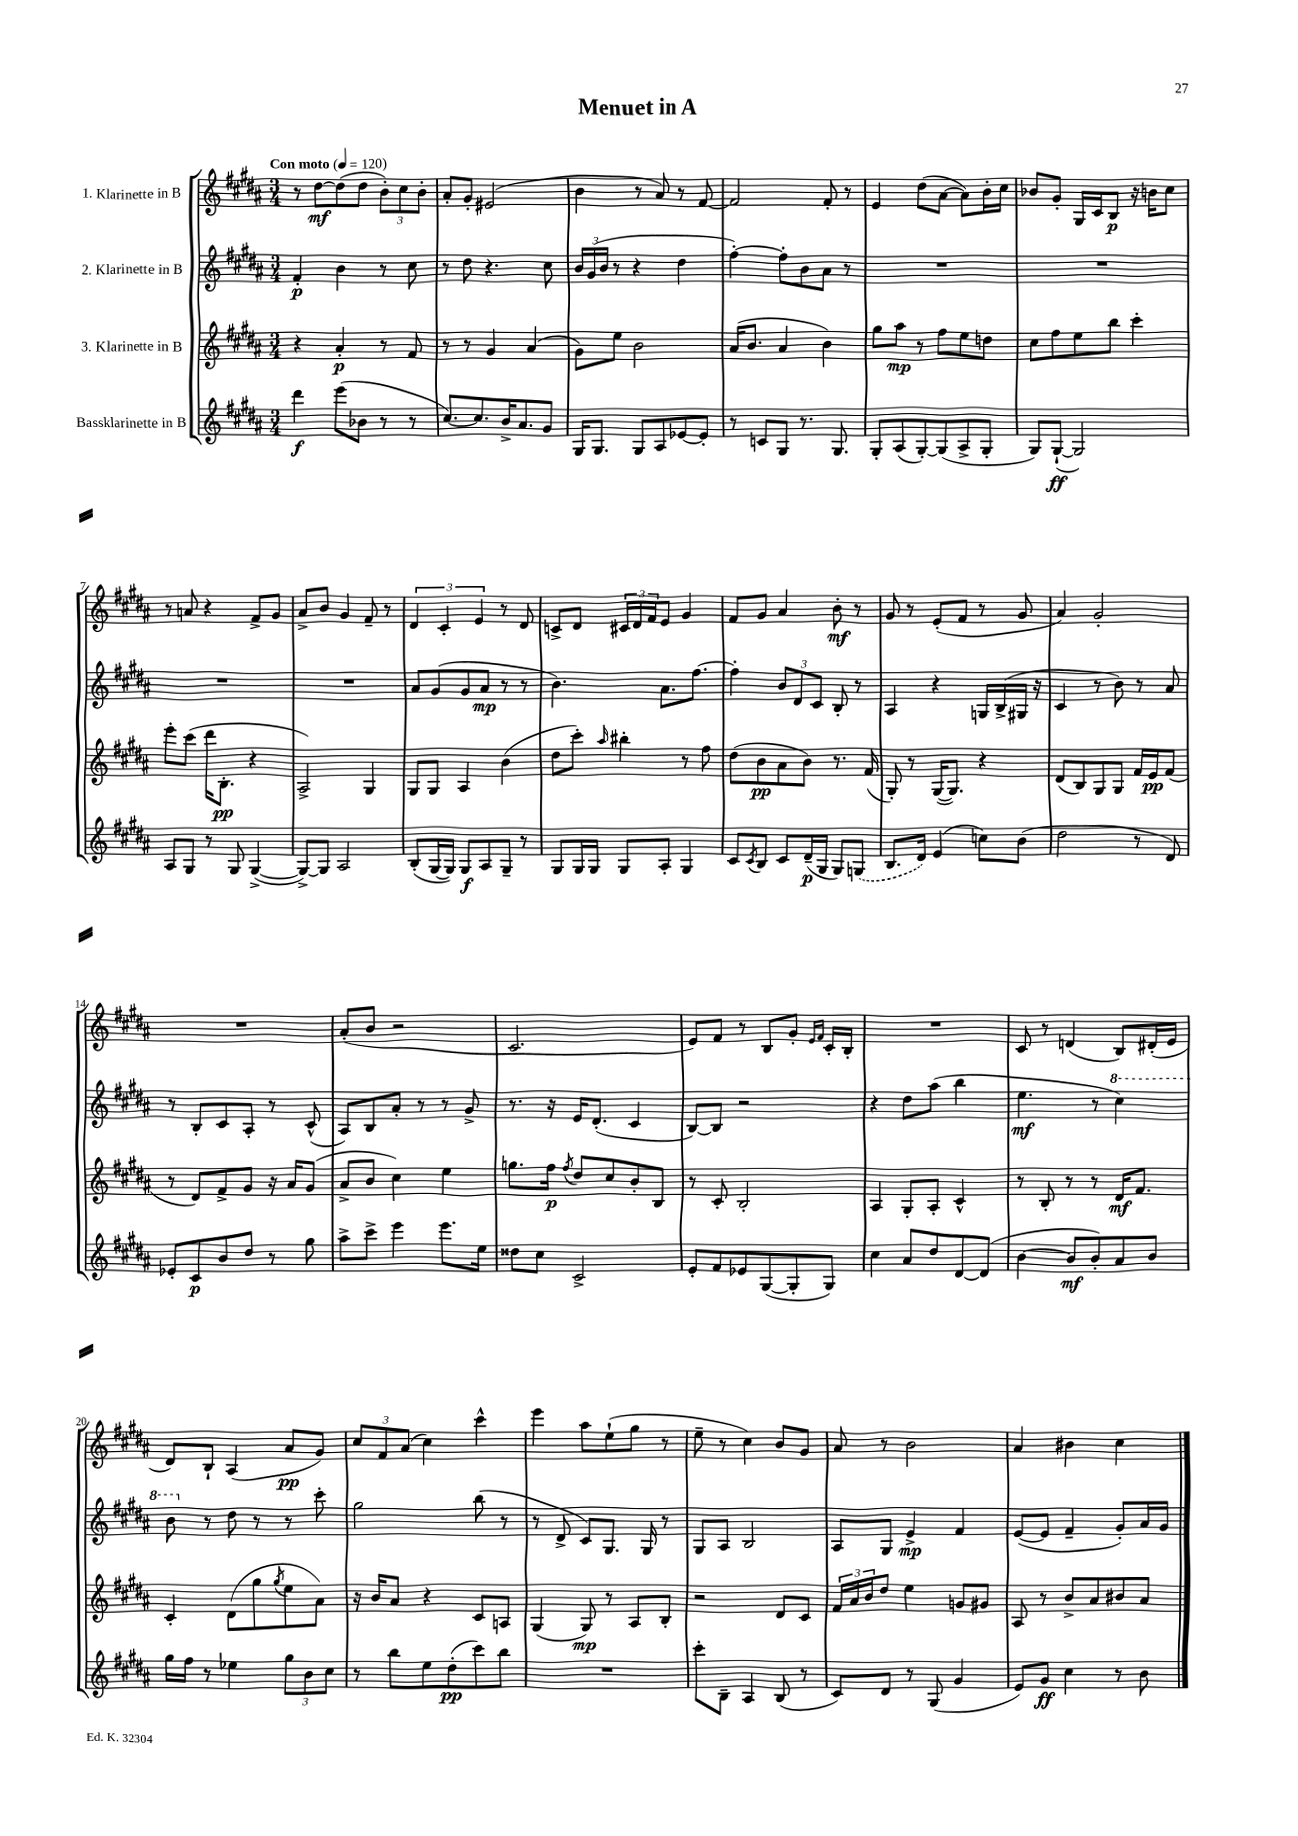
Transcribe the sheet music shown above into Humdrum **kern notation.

**kern	**kern	**kern	**kern
*staff4	*staff3	*staff2	*staff1
*clefG2	*clefG2	*clefG2	*clefG2
*k[f#c#g#d#a#]	*k[f#c#g#d#a#]	*k[f#c#g#d#a#]	*k[f#c#g#d#a#]
*M3/4	*M3/4	*M3/4	*M3/4
*MM120	*MM120	*MM120	*MM120
4ddd#\	4r	4f#'/	8r
.	.	.	[8dd#\L
(8eee\L	4a#'/	4b\	(8dd#\]
8b-\J	.	.	8dd#\J
8r	8r	8r	12b'\L)
.	.	.	12cc#\
8r	8f#/	8cc#\	.
.	.	.	12b'\J
=	=	=	=
[8.cc#/L)	8r	8r	8a#'/L
.	8r	8dd#\	8g#'/J
8.cc#/]	.	.	.
.	4g#/	4.r	(2e#/
16b^/K	.	.	.
8.a#/	.	.	.
.	(4a#/	.	.
8g#/J	.	8cc#\	.
=	=	=	=
16G#/LK	8g#\L)	24b/LL	4b\
.	.	(24g#/	.
8.G#/J	.	.	.
.	.	24b/JJ	.
.	8ee\J	8r	.
8G#/L	2b\	4r	8r
8A#/	.	.	8a#/)
[8e-/	.	4dd#\	8r
8e-'/]J	.	.	[8f#/
=	=	=	=
8r	(16a#/LK	[4ff#'\)	2f#/]
.	8.b/J	.	.
8c/L	.	.	.
8G#/J	4a#/	8ff#'\]L	.
8.r	.	8b\	.
.	4b\)	8a#\J	8f#'/
8.G#/	.	.	.
.	.	8r	8r
=	=	=	=
8G#'/L	8gg#\L	2.r	4e/
(8A#/	8aa#\J	.	.
[8G#'/)	8r	.	(8dd#\L
(8G#/]	8ff#\L	.	[8a#\J
8A#^/	8ee\	.	8a#\]L)
8G#'/J	8dd\J	.	16b'\L
.	.	.	16cc#\JJ
=	=	=	=
8G#/L)	8cc#\L	2.r	8b-/L
([8G#`/J	8ff#\	.	8g#'/J
2G#/])	8ee\	.	16G#/LL
.	.	.	16c#/J
.	8bb\J	.	8B/J
.	4ccc#'\	.	16r
.	.	.	16b\LK
.	.	.	8cc#\J
=	=	=	=
8A#/L	8eee'\L	2.r	8r
8G#/J	(8ccc#\J	.	8a/
8r	16ddd#\LK	.	4r
.	8.B'\J	.	.
8G#/	.	.	.
([4G#^/	4r	.	8f#^/L
.	.	.	8g#/J
=	=	=	=
8G#^/_L)	2A#^/)	2.r	8a#^/L
8G#/]J	.	.	8b/J
2A#/	.	.	4g#/
.	4G#/	.	8f#~/
.	.	.	8r
=	=	=	=
(8B'/L	8G#/L	8a#/L	6d#/
[16G#/L	8G#/J	(8g#/	.
.	.	.	6c#'/
16G#/]JJ)	.	.	.
8G#/L	4A#/	8g#/	.
.	.	.	6e/
8A#/	.	8a#/J	.
8G#~/J	(4b\	8r	8r
8r	.	8r	8d#/
=	=	=	=
8G#/L	8dd#\L	4.b\)	8c^/L
16G#/L	8ccc#'\J)	.	8d#/J
16G#/JJ	.	.	.
.	16qqaa#/	.	.
8G#/L	4bb#'\	.	24c#/LL
.	.	.	24d#/
.	.	.	24f#/J
8A#'/J	.	8.a#\L	8e/J
4G#/	8r	.	4g#/
.	.	[8.ff#\J	.
.	8ff#\	.	.
=	=	=	=
8c#/L	(8dd#\L	4ff#'\]	8f#/L
8qc#/	.	.	.
8B/J	8b\	.	8g#/J
8c#/L	8a#\	12b/L	4a#/
.	.	12d#/	.
(16d#~/L	8b\J)	.	.
.	.	12c#/J	.
16G#/JJ	.	.	.
8G#/L)	8.r	8B'/	8b'\
(8G/J	.	8r	8r
.	(16f#/	.	.
=	=	=	=
8.B/L	8G#'/)	4A#/	8g#/
.	8r	.	8r
16d#/Jk)	.	.	.
(4e/	([16G#/LK	4r	(8e'/L
.	8.G#/]J)	.	.
.	.	.	8f#/J
8cc\L)	4r	16G/LL	8r
.	.	(16B^/	.
(8b\J	.	16G#/JJ	8g#/
.	.	16r	.
=	=	=	=
2dd#\	(8d#/L	4c#/	4a#/)
.	8B/)	.	.
.	8G#/	8r	2g#'/
.	8G#/J	8b\)	.
8r	16f#/LL	8r	.
.	16e/J	.	.
8d#/)	(8f#/J	8a#/	.
=	=	=	=
8e-'/L	8r	8r	2.r
8c#/	8d#/L)	8B'/L	.
8b/	8f#^/	8c#/	.
8dd#/J	8g#/J	8A#'/J	.
8r	16r	8r	.
.	16a#/LK	.	.
8gg#\	(8g#/J	(8c#^^/	.
=	=	=	=
8aa#^\L	8a#^/L	8A#/L)	(8a#'/L
8ccc#^\J	8b/J	8B/	8b/J
4eee\	4cc#\)	8a#'/J	2r
.	.	8r	.
8.eee\L	4ee\	8r	.
.	.	8g#^/	.
16ee\Jk	.	.	.
=	=	=	=
8dd##\L	8.gg\L	8.r	2.c#/
8cc#\J	.	.	.
.	16ff#\Jk	16r	.
.	8qff#/	.	.
2c#^/	8dd#/L	16e/LK	.
.	.	(8.d#'/J	.
.	8cc#/	.	.
.	8b'/	4c#/	.
.	8B/J	.	.
=	=	=	=
8e'/L	8r	[8B/L)	8e/L)
8f#/	8c#'/	8B/]J	8f#/J
8e-/	2B'/	2r	8r
([8G#/	.	.	8B/L
8G#'/]	.	.	8g#'/J
.	.	.	16qqe/LL
.	.	.	16qqf#/JJ
8G#/J)	.	.	16c#'/LL
.	.	.	16B'/JJ
=	=	=	=
4cc#\	4A#/	4r	2.r
8a#/L	8G#'/L	8dd#\L	.
8dd#/	8A#'/J	(8aa#\J	.
[8d#/	4c#^^/	4bb\	.
(8d#/]J	.	.	.
=	=	=	=
[4b\	8r	4.ee\	8c#/
.	8B'/	.	8r
8b/]L	8r	.	(4d/
8b'/)	8r	8r	.
8a#/	16d#/LK	4ccc#\)	8B/L)
.	8.f#/J	.	.
8b/J	.	.	(16d#'/L
.	.	.	16e/JJ
=	=	=	=
16gg#\LL	4c#'/	8bb\	8d#/L)
16ff#\JJ	.	.	.
8r	.	8r	8B`/J
4ee-\	(8d#\L	8dd#\	(4A#/
.	8gg#\	8r	.
.	8qgg#/	.	.
12gg#\L	8ee\	8r	8a#/L
12b\	.	.	.
.	8a#\J)	8ccc#'\	8g#/J)
12cc#\J	.	.	.
=	=	=	=
8r	16r	2gg#\	12cc#/L
.	16b/LK	.	.
.	.	.	12f#/
8bb\L	8a#/J	.	.
.	.	.	(12a#/J
8ee\	4r	.	4cc#\)
(8dd#'\	.	.	.
8ccc#\)	8c#/L	(8bb\	4ccc#^^\
8bb\J	8A/J	8r	.
=	=	=	=
2.r	(4G#/	8r	4eee\
.	.	8d#^/	.
.	8G#/)	8c#/L)	8aa#\L
.	8r	8.G#/J	(8ee`\
.	8A#/L	.	8gg#\J
.	.	16G#/	.
.	8B'/J	8r	8r
=	=	=	=
8ccc#'\L	2r	8G#/L	8ee~\
8B~\J	.	8A#/J	8r
4A#/	.	2B/	4cc#\)
(8B/	8d#/L	.	8b/L
8r	8c#/J	.	8g#/J
=	=	=	=
8c#/L)	24f#/LL	8A#/L	8a#/
.	24a#/	.	.
.	24b/J	.	.
8d#/J	8dd#/J	8G#/J	8r
8r	4ee\	4e^/	2b\
(8G#/	.	.	.
4g#/	8g/L	4f#/	.
.	8g#/J	.	.
=	=	=	=
8e/L)	8A#/	([8e/L	4a#/
8g#/J	8r	8e/]J	.
4cc#\	8b^/L	4f#~/	4b#\
.	8a#/	.	.
8r	8b#/	8g#'/L)	4cc#\
8b\	8a#/J	16a#/L	.
.	.	16g#/JJ	.
==	==	==	==
*-	*-	*-	*-
